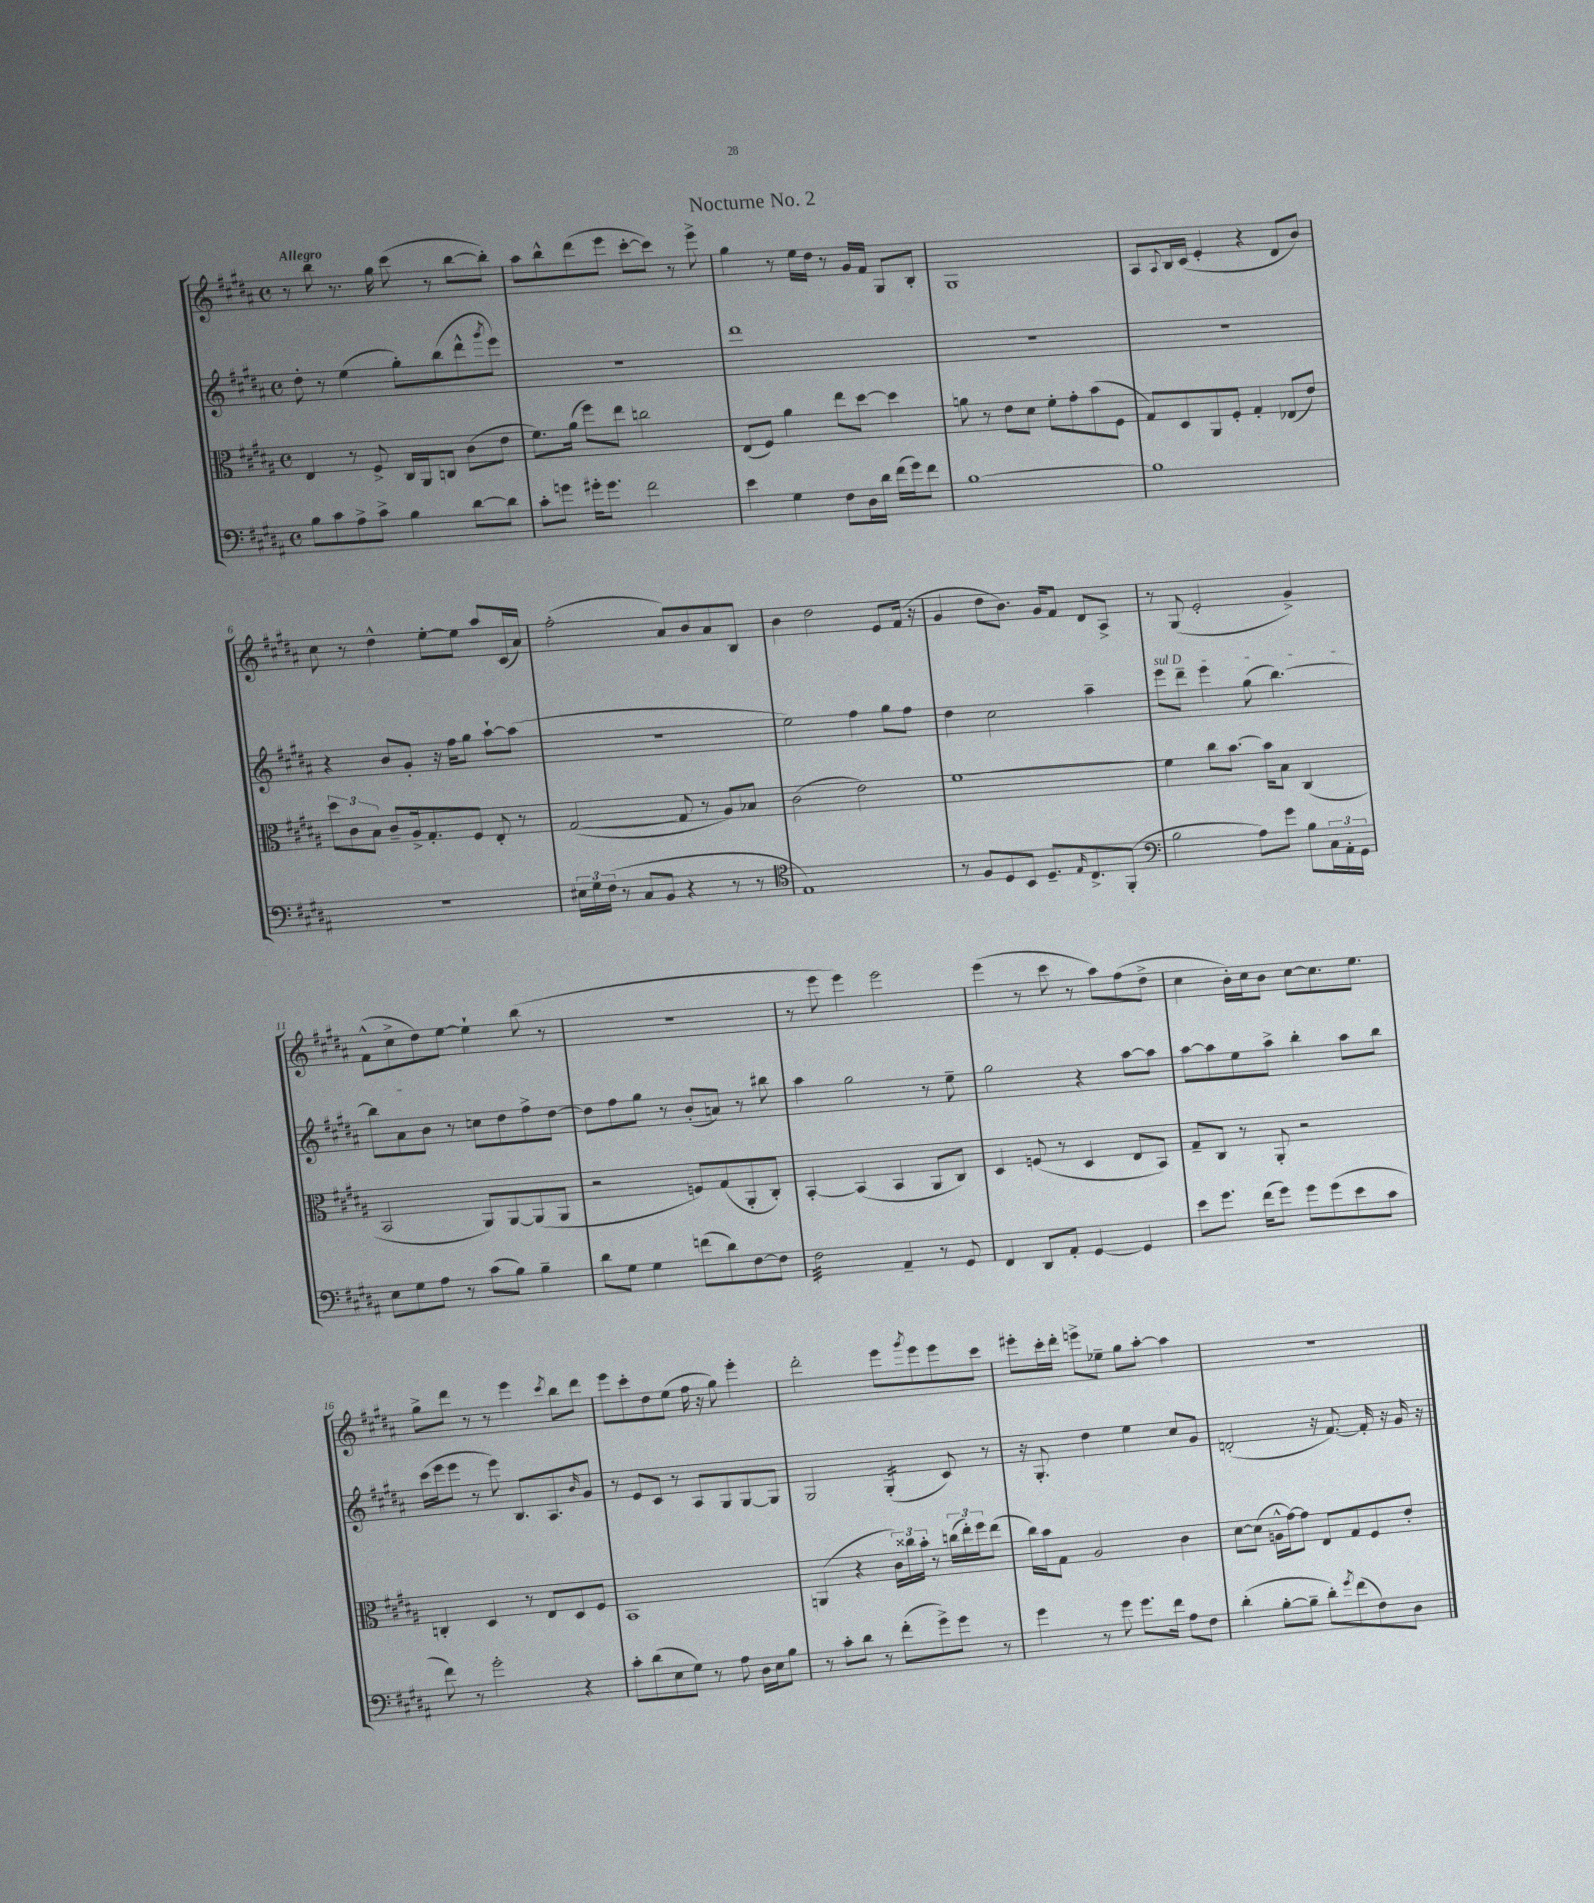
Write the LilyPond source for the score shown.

\header { title = "Nocturne No. 2" }
<<
\new StaffGroup <<
\new Staff = "s0" {
    \clef treble \key b \major \defaultTimeSignature \time 4/4 \tempo "Allegro"
    r8 b''8 r8. gis''16 cis'''8( r8 b''8~ b''8-.) |
    ais''8 b''8-^ dis'''8( e'''8 cis'''8~-. cis'''8) r8 e'''8-> |
    gis''4 r8 e''16 dis''16 r8 gis'16 fis'16 gis8 b8-. |
    gis1 |
    ais8 \appoggiatura { ais8 } b16 cis'16( e'4-. r4 dis'8 b'8) |
    cis''8 r8 dis''4-^ e''8~-. e''8 ais''8 cis'16( ais'16) |
    fis''2-.( ais'8) b'8 ais'8 b8 |
    b'4 dis''2 e'8 fis'16( r16 |
    gis'4 dis''8 b'8.) gis'16 fis'8 dis'8 ais8-> |
    r8 gis8( e'2-. gis'4->) |
    fis'8-^( cis''8-> dis''8) e''8~ e''4-! b''8( r8 |
    r1 |
    r8 e'''8 e'''4) e'''2 |
    e'''4( r8 cis'''8 r8 ais''8) fis''8( dis''8-> |
    cis''4 b'16-.) cis''16 b'8 cis''8~ cis''8. e''8. |
    gis''8-> dis'''8 r8 r8 e'''4 \acciaccatura { cis'''8 } b''8 dis'''8 |
    e'''8 cis'''8-. dis''8 e''8( fis''16 r16 gis''8) e'''4-. |
    dis'''2-. e'''8 \acciaccatura { gis'''8 } e'''8 e'''8 cis'''8 |
    eis'''8-. cis'''16-. dis'''16-. e'''8-> ees''8-- gis''8 ais''8~-. ais''4 |
    R1 \bar "|." |
}
\new Staff = "s1" {
    \clef treble \key b \major \defaultTimeSignature \time 4/4
    dis''8-. r8 e''4( gis''8-.) b''8( dis'''8-^ \acciaccatura { gis'''8 } e'''8) |
    R1 |
    dis'''1 |
    R1 |
    R1 |
    r4 b'8 gis'8-. r16 fis''16 gis''8 ais''8~-! ais''8( |
    R1 |
    e''2) fis''4 gis''8 fis''8 |
    dis''4 cis''2 ais''4-- |
    \once \override TextSpanner.bound-details.left.text = \markup { \italic "sul D" } e'''8\startTextSpan dis'''8-- e'''4 gis''8( b''4.~) |
    b''8 ais'8 b'8\stopTextSpan r8 c''8 dis''8 fis''8-> dis''8~ |
    dis''8 fis''8 gis''8 r8 b'8-.( a'8) r8 bis''8 |
    ais''4 gis''2 r8 e''8-- |
    gis''2 r4 ais''8~ ais''8 |
    ais''8~ ais''8 e''8 ais''8-> b''4-. ais''8 b''8 |
    cis'''16( e'''16 e'''8 r8 e'''8) b8. ais8. \grace { b'16 } gis'8 |
    r8 e'8 cis'8 r8 ais8 gis8 gis8~ gis8 |
    gis2 gis4:16-.( cis'8) r8 |
    r16 gis8.-. dis''4 e''4 cis''8 gis'8 |
    d'2-.( r16 fis'8.~) fis'16-. r16 gis'16 r16 \bar "|." |
}
\new Staff = "s2" {
    \clef alto \key b \major \defaultTimeSignature \time 4/4
    e4 r8 fis8-> cis16 ais,16 c8 cis'8( e'8 |
    fis'8.) ais'16( fis''8) e''8 c''2 |
    e8( fis8) ais'4 e''8 dis''8~ dis''4 |
    a'8 r8 e'8 dis'8 fis'8-. gis'8-. b'8( fis8 |
    gis8) dis8 ais,8 fis8-. gis4-. ees8( e'8) |
    \tuplet 3/2 { dis''8 cis'8 b8 } cis'8-- ais16-> gis8.-. fis8 e8-. r8 |
    gis2~( gis8 r8 ais8) bes8 |
    cis'2( e'2) |
    fis'1~ |
    fis'4 cis''8 b'8.~ b'16 b8 cis4( |
    b,2 ais,8) ais,8~ ais,8( ais,8 |
    r2 f8) gis8( ais,8-. cis8-.) |
    b,4~-. b,4( b,4 ais,8 cis8) |
    dis4 f8( r8 dis4 e8 b,8) |
    gis8-- cis8 r8 ais,8-. r2 |
    c4-. dis4 r8 e8 dis8 fis8 |
    b,1 |
    a,4( r4 \tuplet 3/2 { cis'16) cisis''16 b'16-. } r8 \tuplet 3/2 { c''16( e''16-.) fis''16 } e''8( |
    cis''16) b'16 gis8 ais2 cis'4 |
    dis'8~ dis'8( a16-^ gis'16~) gis'8 e8 gis8 fis8 e'8-. \bar "|." |
}
\new Staff = "s3" {
    \clef bass \key b \major \defaultTimeSignature \time 4/4
    b8 cis'8 ais8-> cis'8-> b4 dis'8~ dis'8 |
    cis'8-. g'8 gis'16-. gis'8. fis'2 |
    e'4 gis4 fis8 dis16 dis'16 fis'16( gis'16) fis'8 |
    b1~ |
    b1 |
    R1 |
    \tuplet 3/2 { eis16 gis16 fis16( } r8 cis8 b,8 r4 r8 r8 |
    \clef tenor e1) |
    r8 fis8 dis8 b,8 dis8.-- \grace { e16 } cis8.-> fis,8-.( |
    \clef bass b2 ais8) gis'8 b8 \tuplet 3/2 { cis16 ais,16-. gis,16 } |
    e8 gis8 ais8 r8 cis'8( b8) b4-- |
    dis'8 gis8 gis4 f'8( dis'8) fis8~ fis8 |
    fis2:32 ais,4-- r8 gis,8 |
    fis,4 dis,8 ais,8-. gis,4~ gis,4 |
    e'8 gis'8. fis'16( gis'8) gis'8 gis'8( e'8 cis'8 |
    fis'8) r8 gis'2-. r4 |
    cis'8-. dis'8( e8 gis8) r8 ais8 dis16 e16 b8 |
    r8 cis'8-. dis'8 r8 fis'8-.( gis'8->) gis'8 r8 |
    gis'4 r8 gis'8 gis'8. fis'16 ais8 fis8 |
    dis'4-.( b8~-. b8-- dis'8-.) \acciaccatura { gis'8 } fis'8( fis8) dis8 \bar "|." |
}
>>
>>
